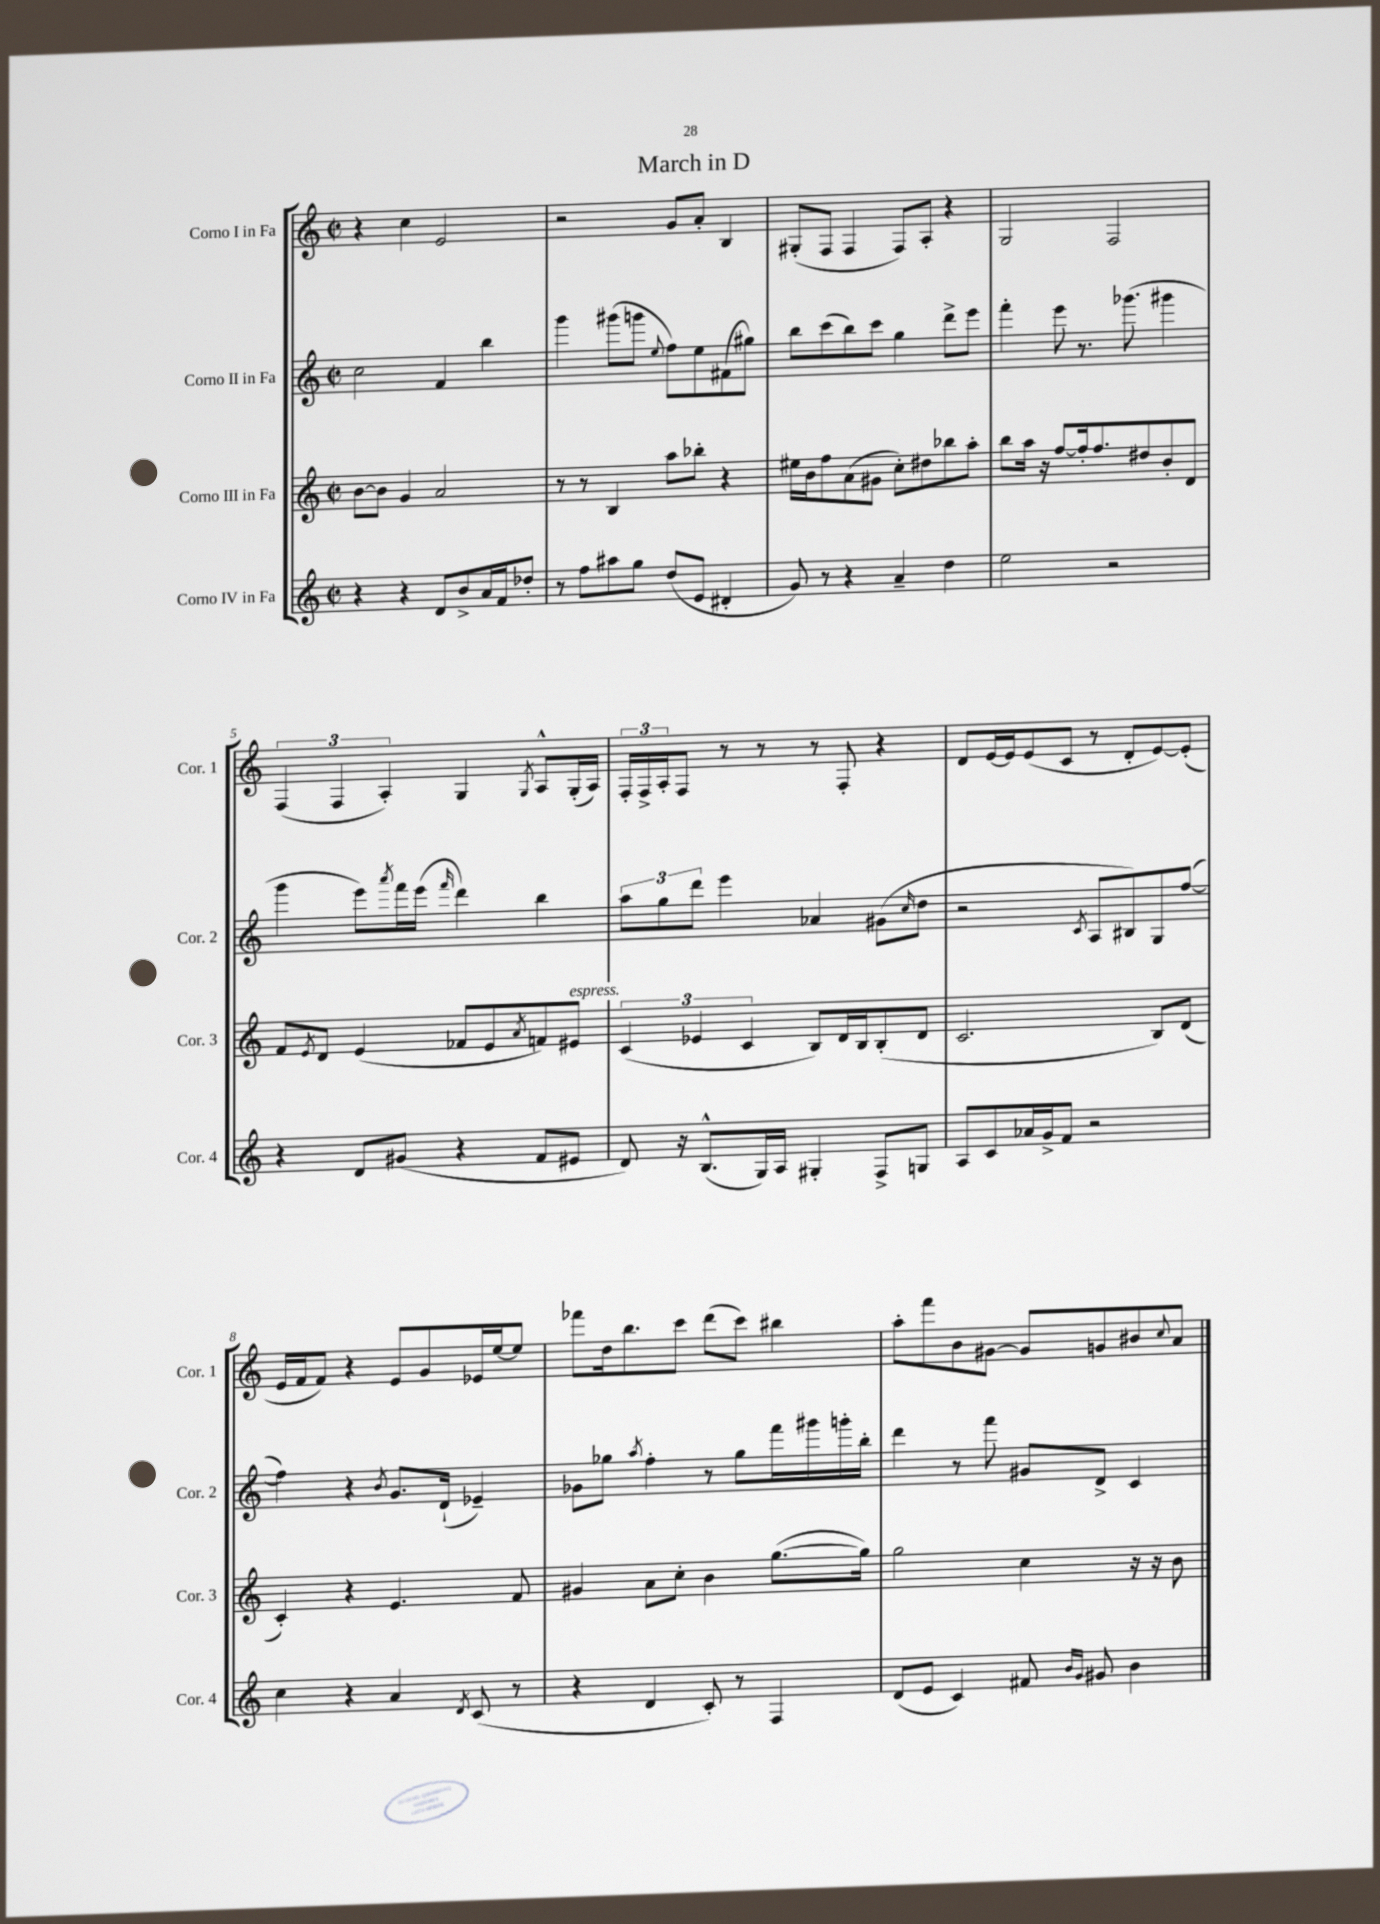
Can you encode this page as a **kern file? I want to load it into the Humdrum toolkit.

**kern	**kern	**kern	**kern
*part4	*part3	*part2	*part1
*staff4	*staff3	*staff2	*staff1
*I"Corno IV in Fa	*I"Corno III in Fa	*I"Corno II in Fa	*I"Corno I in Fa
*I'Cor. 4	*I'Cor. 3	*I'Cor. 2	*I'Cor. 1
*clefG2	*clefG2	*clefG2	*clefG2
*k[]	*k[]	*k[]	*k[]
*M2/2	*M2/2	*M2/2	*M2/2
*met(c|)	*met(c|)	*met(c|)	*met(c|)
=1	=1	=1	=1
4r	[8b\L	2cc\	4r
.	8b\J]	.	.
4r	4g/	.	4cc\
8d/L	2a/	4f/	2e/
8b^/	.	.	.
16a/L	.	4bb\	.
16f/J	.	.	.
8dd-X'/J	.	.	.
=2	=2	=2	=2
8r	8r	4ggg\	2r
8ff\L	8r	.	.
8aa#X\	4B/	(8ggg#X\L	.
8gg\J	.	8gggn\J	.
.	.	8qqee/	.
(8dd/L	8aa\L	8ff\L)	8g/L
8e/J	8bb-X'\J	8ee\	8a'/J
4d#X'/	4r	(8f#X\	4B/
.	.	8gg#X\J)	.
=3	=3	=3	=3
8g/)	16ee#X\LL	8bb\L	(8G#X'/L
.	16b\J	.	.
8r	8ff\	(8ccc\	8F/J
4r	(8a\	8bb\)	4F/
.	8g#X\J	8ccc\J	.
4a~/	8cc'\L)	4gg\	8F/L)
.	8dd#X\	.	8A'/J
4dd\	8bb-X\	8ddd^\L	4r
.	8aa'\J	8eee\J	.
=4	=4	=4	=4
2ee\	8bb\L	4fff'\	2G/
.	16aa\Jk	.	.
.	16r	.	.
.	[8ff/L	8eee\	.
.	16ff'/k]	8.r	.
.	8.ff/	.	.
2r	.	.	2F/
.	.	(8.ggg-X\	.
.	8dd#X/	.	.
.	8b'/	4ggg#X\	.
.	8d/J	.	.
!!LO:LB:g=z
=5	=5	=5	=5
4r	8f/L	4ggg\	(6F/
.	8qe/	.	.
.	8d/J	.	.
.	.	.	6F/
8d/L	(4e/	8eee\L)	.
.	.	.	6A'/)
.	.	8qaaa/	.
(8g#X/J	.	16fff\L	.
.	.	(16eee\JJ	.
.	.	16qqfff/	.
4r	8f-X/L	4ddd\)	4G/
.	8e/	.	.
.	8qa/	.	8qG/
8f/L	8fn/)	4bb\	8A^^/L
!	!LO:TX:a:i:t=espress.	!	!
8e#X/J	8e#X/J	.	(16G'/L
.	.	.	16A/JJ)
=6	=6	=6	=6
8d/)	(6c/	12aa\L	24F'/LL
.	.	.	24F^/
.	.	12gg\	24A'/J
16r	.	.	8F/J
.	6e-X/	12ddd\J	.
(8.B^^/L	.	.	.
.	.	4eee\	8r
.	6c/	.	.
16G/L)	.	.	8r
16A/JJ	.	.	.
4G#X'/	8B/L)	4a-X/	8r
.	16d/L	.	8F'/
.	16B/J	.	.
8F^/L	(8B'/	(8g#X\L	4r
.	.	16qqcc/	.
8Gn/J	8d/J	8dd\J	.
=7	=7	=7	=7
8A/L	2.c/	2r	8d/L
8c/	.	.	[16e/L
.	.	.	16e/J]
16a-X/L	.	.	(8e/
16g^/J	.	.	.
8f/J	.	.	8c/J
.	.	8qc/	.
2r	.	8A/L	8r
.	.	8B#X/)	8d'/L
.	8B/L)	8G/	[8e/)
.	(8d/J	([8ff/J	(8e'/J]
!!LO:LB:g=z
=8	=8	=8	=8
4cc\	4c'/)	4ff\])	16e/LL
.	.	.	16f/J
.	.	.	8f/J)
4r	4r	4r	4r
.	.	8qb/	.
4a/	4.e/	8.g/L	8e/L
.	.	.	8g/
.	.	(16d`/Jk	.
8qd/	.	.	.
(8c/	.	4e-X~/)	16e-X/L
.	.	.	[16ee/J
8r	8f/	.	8ee/J]
=9	=9	=9	=9
4r	4g#X/	8g-X\L	8fff-X\L
.	.	8gg-X\J	16dd\k
.	.	.	8.bb\
.	.	8qaa/	.
4d/	8a\L	4ff'\	.
.	8cc'\J	.	8ccc\J
8c'/)	4b\	8r	(8ddd\L
8r	.	8gg-\L	8ccc\J)
4F/	([8.gg\L	16fff\L	4bb#X\
.	.	16ggg#X\	.
.	.	16gggn'\	.
.	16gg\Jk])	16bb'\JJ	.
=10	=10	=10	=10
(8d/L	2gg\	4ddd\	8aa'\L
8e/J	.	.	8fff\
4c/)	.	8r	8b\
.	.	8fff\	[8g#X\J
8f#X/	4cc\	8g#X/L	8g#/L]
16qqb/LL	.	.	.
16qqg/JJ	.	.	.
8g#X/	.	8d^/J	8gn/
4b\	16r	4c/	8b#X/
.	16r	.	.
.	.	.	8qqcc/
.	8b\	.	8a/J
==	==	==	==
*-	*-	*-	*-
